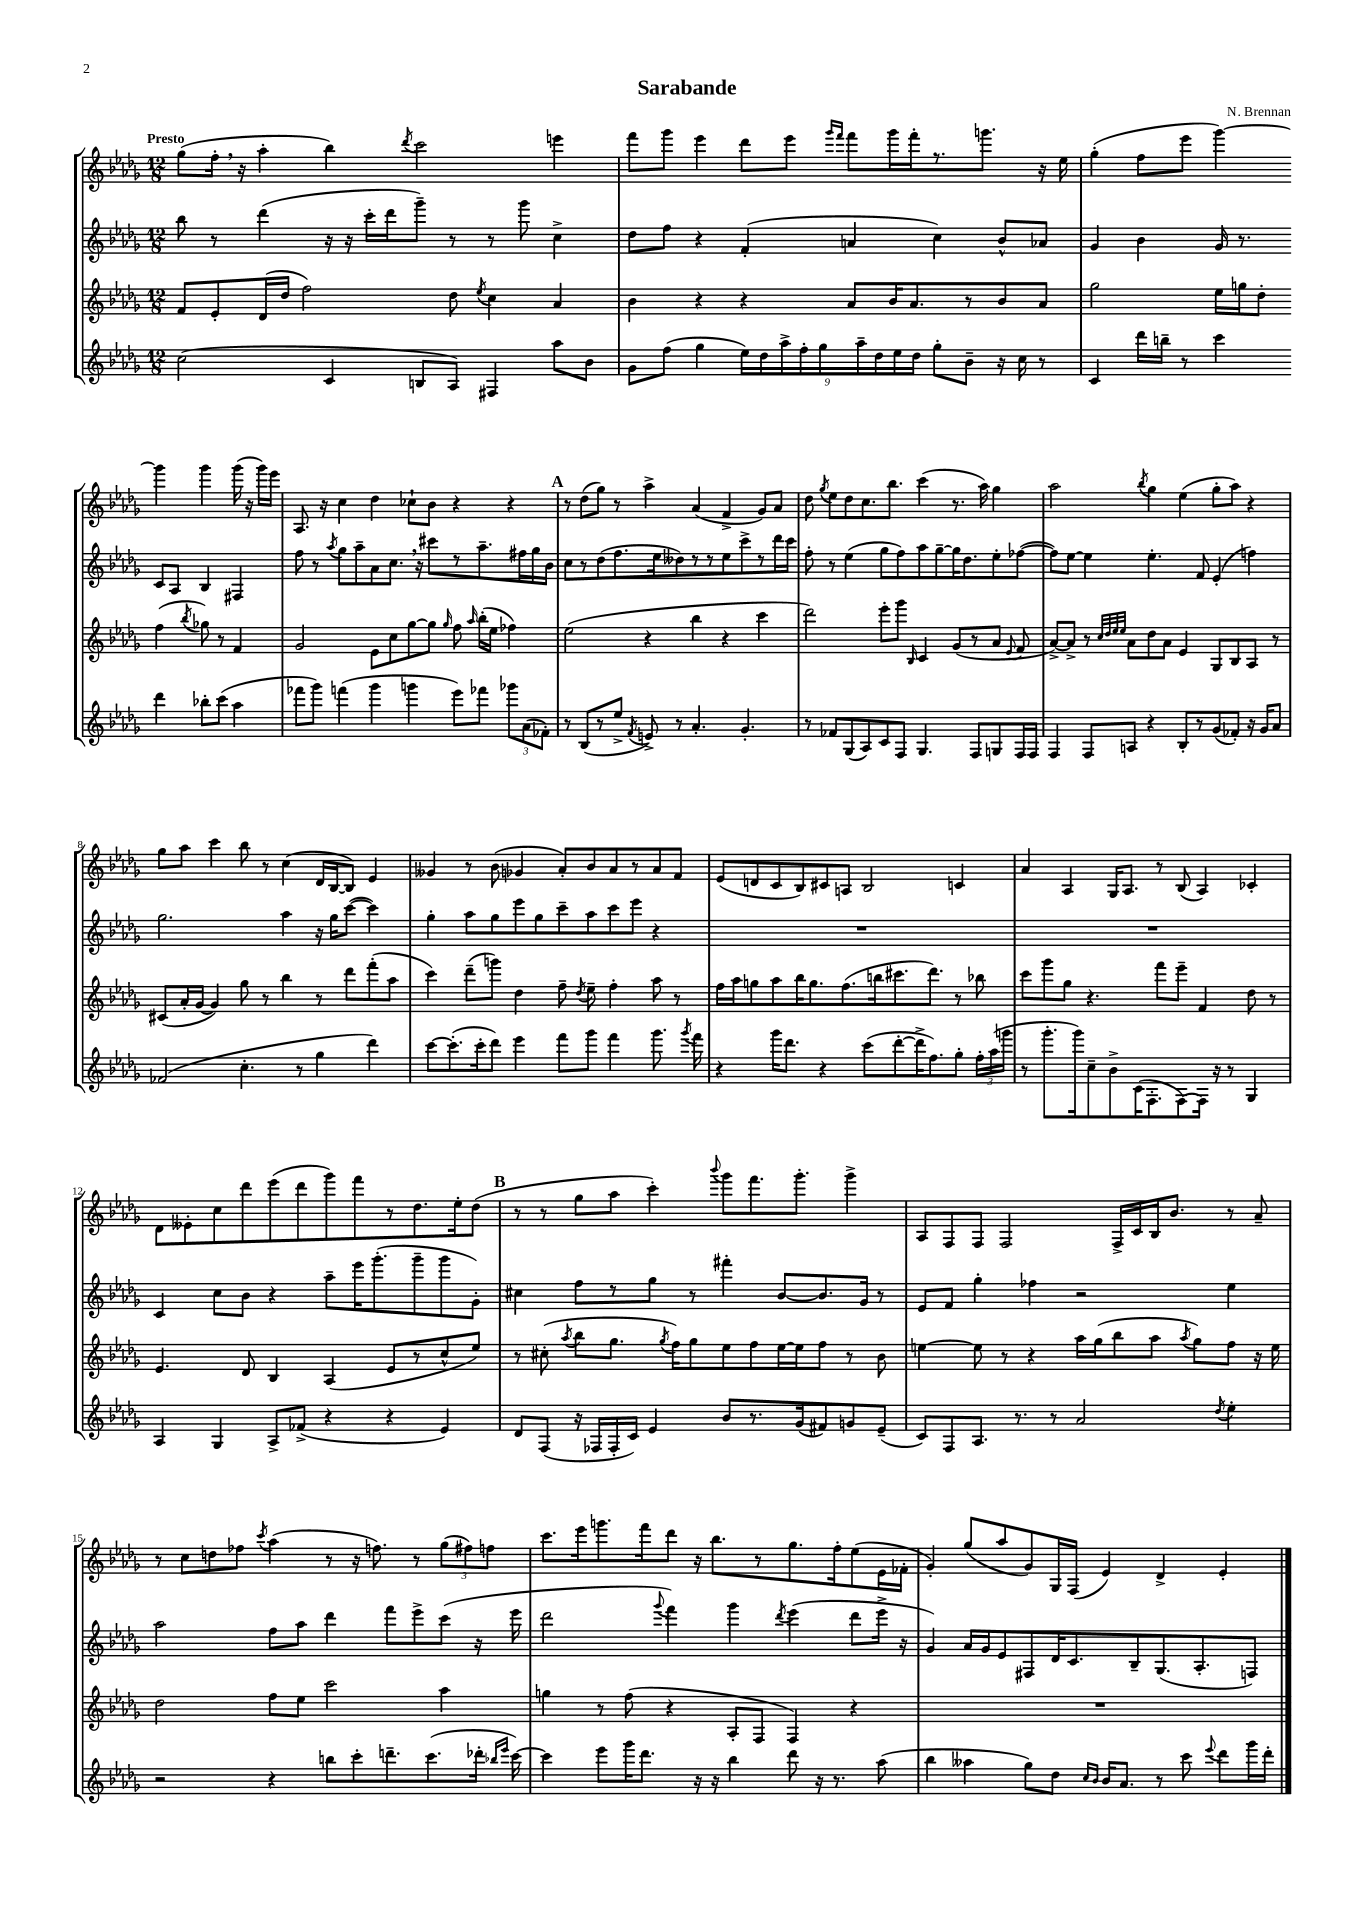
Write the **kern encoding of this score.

**kern	**kern	**kern	**kern
*staff4	*staff3	*staff2	*staff1
*clefG2	*clefG2	*clefG2	*clefG2
*k[b-e-a-d-g-]	*k[b-e-a-d-g-]	*k[b-e-a-d-g-]	*k[b-e-a-d-g-]
*M12/8	*M12/8	*M12/8	*M12/8
(2cc\	8f/L	8bb-\	(8gg-\L
.	8e-'/	8r	16ff'\Jk
.	.	.	16r
.	(16d-/L	(4ddd-\	4aa-'\
.	16dd-/JJ	.	.
.	2ff\)	.	.
4c/	.	16r	4bb-\)
.	.	16r	.
.	.	16ccc'\LL	.
.	.	16ddd-\J	.
.	.	.	8qddd-/
8B/L	.	8ggg-~\J)	2ccc\
8A-/J)	8dd-\	8r	.
.	8qee-/	.	.
4F#/	4cc\	8r	.
.	.	8ggg-\	.
8aa-\L	4a-/	4cc^\	4eee\
8b-\J	.	.	.
=	=	=	=
8g-\L	4b-\	8dd-\L	8fff\L
(8ff\J	.	8ff\J	8ggg-\J
4gg-\	4r	4r	4eee-\
18ee-\LL)	4r	(4f'/	8ddd-\L
18dd-\	.	.	.
18aa-^\	.	.	.
.	.	.	8eee-\J
18ff'\	.	.	.
18gg-\	.	.	.
.	.	.	16qqggg-/LL
.	.	.	16qqfff/JJ
.	8a-/L	4a/	8fff\L
18aa-~\	.	.	.
18dd-\	.	.	.
.	16b-/K	.	16ggg-\L
18ee-\	.	.	.
.	8.a-/	.	16fff'\J
18dd-\JJ	.	.	.
8gg-'\L	.	4cc\)	8.r
8b-~\J	8r	.	.
.	.	.	8.ggg\J
16r	8b-/	8b-^^/L	.
16cc\	.	.	.
8r	8a-/J	8a-/J	16r
.	.	.	16ee-\
=	=	=	=
4c/	2gg-\	4g-/	(4gg-'\
16ddd-\LL	.	4b-\	8ff\L
16bb~\JJ	.	.	.
8r	.	.	8eee-\J
4ccc\	16ee-\LL	16g-/	[4ggg-\)
.	16gg\J	8.r	.
.	8dd-'\J	.	.
4ddd-\	(4ff\	8c/L	4ggg-\]
.	.	8A-/J	.
.	8qbb-/	.	.
8bb-'\L	8gg-\)	4B-/	4ggg-\
(8ccc\J	8r	.	.
4aa-\	4f/	4F#/	(16ggg-\
.	.	.	16r
.	.	.	16ggg-\LL)
.	.	.	16eee-\JJ
=	=	=	=
8fff-\L	2g-/	8ff\	8.A-/
8ggg-\J)	.	8r	.
.	.	.	16r
.	.	8qaa-/	.
(4fff\	.	8gg-\L	4cc\
.	.	8aa-~\	.
4ggg-\	8e-\L	8a-\	4dd-\
.	8cc\	8.cc\J	.
4ggg\	[8gg-\	.	8cc-`\L
.	.	16r	.
.	8gg-\]J	8ccc#\L	8b-\J
.	16qqgg-/	.	.
8eee-\L)	8ff\	8r	4r
.	16qqaa-/	.	.
8fff-\J	(16bb-'\LL	8.aa-~\	.
.	16ee-\JJ	.	.
12ggg-\L	4ff-\)	.	4r
.	.	16ff#\L	.
(12a-\	.	.	.
.	.	16gg-\	.
12f-'\J)	.	.	.
.	.	16b-\JJ	.
=	=	=	=
8r	(2ee-\	8cc\L	8r
(8B-/L	.	8r	(8dd-\L
8r	.	(8dd-\	8gg-\J)
8ee-^/J	.	8.ff\	8r
8qf/	.	.	.
8e^/)	4r	.	4aa-^\
.	.	16ee-\k	.
8r	.	8dd--\)	.
4.a-'/	4bb-\	8r	(4a-/
.	.	8r	.
.	4r	8ee-\	4f^/
4.g-'/	.	8ccc^\	.
.	4ccc\	8r	8g-/L)
.	.	16ddd-\L	8a-/J
.	.	16ccc\JJ	.
=	=	=	=
8r	2ddd-\)	8ff'\	8dd-\
.	.	.	8qgg-/
8f-/L	.	8r	8ee-\L
(8G-/	.	(4ee-\	8dd-\
8A-/)	.	.	8.cc\
8c/	8eee-'\L	8gg-\L	.
.	.	.	8.bb-\J
8F/J	8ggg-\J	8ff\)	.
.	16qqB-/	.	.
4.G-/	4c/	8aa-\	(4ccc\
.	.	[8gg-~\	.
.	(8g-/L	16gg-\]K	8.r
.	.	8.dd-\	.
8F/L	8r	.	.
.	.	.	16aa-\)
8G/	8a-/J	8ee-'\	4gg-\
.	8qqe-/	.	.
16F/L	8f/	([8ff-\J	.
16F/JJ	.	.	.
=	=	=	=
4F/	[8a-^/L)	8ff-\]L)	2aa-\
.	8a-^/]J	[8ee-\J	.
8F/L	8r	4ee-\]	.
.	32qqcc/LLL	.	.
.	32qqdd-/	.	.
.	32qqee-/	.	.
.	32qqee-/JJJ	.	.
8A/J	8a-\L	.	.
.	.	.	8qbb-/
4r	8dd-\	4.ee-'\	4gg-\
.	8a-\J	.	.
8B-'/L	4e-/	.	(4ee-\
8r	.	8f/	.
(8g-/	8G-/L	(4e-'/	8gg-'\L
8f-'/J)	8B-/	.	8aa-\J)
16r	8A-/J	4ff\)	4r
16g-/LK	.	.	.
8a-/J	8r	.	.
=	=	=	=
(2f-/	(8c#/L	2.gg-\	8gg-\L
.	16a-'/L	.	8aa-\J
.	[16g-/JJ	.	.
.	4g-/])	.	4ccc\
4.cc'\	8gg-\	.	8bb-\
.	8r	.	8r
.	4bb-\	4aa-\	(4cc\
8r	.	.	.
4gg-\	8r	16r	16d-/LL
.	.	16gg-\LK	[16B-/J
.	8ddd-\L	([8ccc\J	8B-/]J)
4ddd-\)	(8fff'\	4ccc\])	4e-/
.	8aa-\J	.	.
=	=	=	=
[8ccc\L	4ccc\)	4gg-'\	4g--/
(8.ccc'\]	.	.	.
.	(8ddd-~\L	8aa-\L	8r
16ccc'\k	.	.	.
8ddd-\J)	8ggg\J)	8gg-\	(8b-\
4eee-\	4dd-\	8eee-\	4g-/
.	.	8gg-\	.
8fff\L	8ff~\	8ccc~\	8a-'/L)
.	8qdd-/	.	.
8ggg-\J	8ee-~\	8aa-\	8b-/
4fff\	4ff'\	8ccc\	8a-/
.	.	8eee-\J	8r
8.ggg-\	8aa-\	4r	8a-/
.	8r	.	8f/J
8qggg-/	.	.	.
16fff\	.	.	.
=	=	=	=
4r	16ff\LL	1.r	(8e-/L
.	16aa-\J	.	.
.	8gg\	.	8d/
16ggg-\LK	8aa-\	.	8c/
8.ddd-\J	.	.	.
.	16bb-\K	.	8B-/)
.	8.gg\	.	.
4r	.	.	8c#/
.	(8.ff\	.	8A/J
(8ccc\L	.	.	2B-/
.	16bb\k	.	.
[8ddd-'\	8.ccc#\	.	.
16ddd-^\]K	.	.	.
8.ff\)	8.ddd-\J)	.	.
8gg-'\J	8r	.	4c/
24ff'\LL	8bb-\	.	.
(24aa-\	.	.	.
24ggg\JJ	.	.	.
=	=	=	=
8r	8ccc\L	1.r	4a-/
8.ggg-'\L	8ggg-\	.	.
.	8gg-\J	.	4A-/
16ggg-\k)	.	.	.
8cc~\	4.r	.	.
8b-^\	.	.	16G-/LK
.	.	.	8.A-/J
(16c\K	.	.	.
8.F'\	.	.	.
.	8fff\L	.	8r
[8F\)	8eee-~\J	.	(8B-/
16F\]Jk	4f/	.	4A-/)
16r	.	.	.
8r	.	.	.
4G-/	8dd-\	.	4c-'/
.	8r	.	.
=	=	=	=
4A-/	4.e-/	4c/	8d-\L
.	.	.	8e--'\
4G-/	.	8cc\L	8cc\
.	8d-/	8b-\J	8ddd-\
8A-^/L	4B-/	4r	(8eee-\
(8f-^/J	.	.	8ddd-\
4r	(4A-/	8aa-~\L	8ggg-\)
.	.	16eee-\K	8fff\
.	.	(8.ggg-'\	.
4r	8e-/L	.	8r
.	8r	8ggg-~\	8.dd-\
4e-/)	8cc^^/	8ggg-\	.
.	.	.	16ee-'\k
.	8ee-/J)	8g-'\J)	(8dd-\J
=	=	=	=
8d-/L	8r	4cc#\	8r
(8F/J	(8cc#'\	.	8r
.	8qaa-/	.	.
16r	8bb-\L	8ff\L	8gg-\L
16F-/LL	.	.	.
16F-'/	8.gg-\J	8r	8aa-\J
16c/JJ)	.	.	.
4e-/	.	8gg-\J	4ccc'\)
.	8qgg-/	.	.
.	16ff\LK)	.	.
.	8gg-\	8r	.
.	.	.	8qqbbb-/
8b-/L	8ee-\	4fff#'\	8ggg-\L
8.r	8ff\	.	8.fff\
.	[16ee-\L	[8b-/L	.
(16g-/k	16ee-\]J	.	8.ggg-'\J
8f#/)	8ff\J	8.b-/]	.
8g/	8r	.	4ggg-^\
.	.	16g-/Jk	.
(8e-~/J	8b-\	8r	.
=	=	=	=
8c/L)	[4ee\	8e-/L	8A-/L
8F/	.	8f/J	8F/
8.A-/J	8ee\]	4gg-'\	8F/J
.	8r	.	2F/
8.r	.	.	.
.	4r	4ff-\	.
8r	.	.	.
2a-/	16aa-\LL	2r	.
.	(16gg-\J	.	.
.	8bb-\	.	16F^/LL
.	.	.	16c/
.	8aa-\J	.	16B-/J
.	.	.	8.b-/J
.	8qaa-/	.	.
.	8gg-\L)	.	.
8qdd-/	.	.	.
4ee-'\	8ff\J	4ee-\	8r
.	16r	.	8a-~/
.	16ee\	.	.
=	=	=	=
2r	2dd-\	2aa-\	8r
.	.	.	8cc\L
.	.	.	8dd\
.	.	.	8ff-\J
.	.	.	8qccc/
4r	8ff\L	8ff\L	(4aa-\
.	8ee-\J	8aa-\J	.
8bb\L	2ccc\	4ddd-\	8r
8ccc'\	.	.	16r
.	.	.	8.ff\)
8.ddd~\	.	8fff\L	.
.	.	8eee-^\	8r
(8.ccc\	.	.	.
.	4aa-\	(8ccc\J	(12gg-\L
.	.	.	12ff#\)
16ddd-'\Jk	.	16r	.
.	.	.	12ff\J
16qqbb-/LL	.	.	.
16qqeee-/JJ	.	.	.
[16ccc\)	.	16eee-\	.
=	=	=	=
4ccc\]	4gg\	2ddd-\	8.ccc\L
.	.	.	16eee-\k
8eee-\L	8r	.	8.ggg\
16ggg-\K	(8ff\	.	.
8.ddd-\J	.	.	16fff\k
.	.	8qqggg-/	.
.	4r	4fff\)	8ddd-\J
16r	.	.	16r
16r	.	.	8.bb-\L
4bb-\	8A-'/L	4ggg-\	.
.	8F/J	.	8r
.	.	8qddd-/	.
8ddd-\	4F/)	(4eee-\	8.gg-\
16r	.	.	.
8.r	.	.	16ff'\k
.	4r	8ddd-\L	(8ee-\
(8aa-\	.	16eee-^\Jk	16e-\L
.	.	16r	16f-'\JJ
=	=	=	=
4bb-\	1.r	4g-/)	4g-'/)
4aa--\	.	16a-/LL	(8gg-/L
.	.	16g-/J	.
.	.	8e-/	8aa-/
8gg-\L)	.	8F#/	8g-/)
8dd-\J	.	16d-/K	16G-/L
.	.	8.c/	(16F/JJ
16qqcc/LL	.	.	.
16qqb-/JJ	.	.	.
16b-/LK	.	.	4e-/)
8.a-/J	.	.	.
.	.	8B-~/	.
8r	.	(8.G-/	4d-^/
8ccc\	.	.	.
.	.	8.A-'/	.
8qqeee-/	.	.	.
8ddd-\L	.	.	4e-'/
16ggg-\L	.	8F/J)	.
16ddd-'\JJ	.	.	.
==	==	==	==
*-	*-	*-	*-
